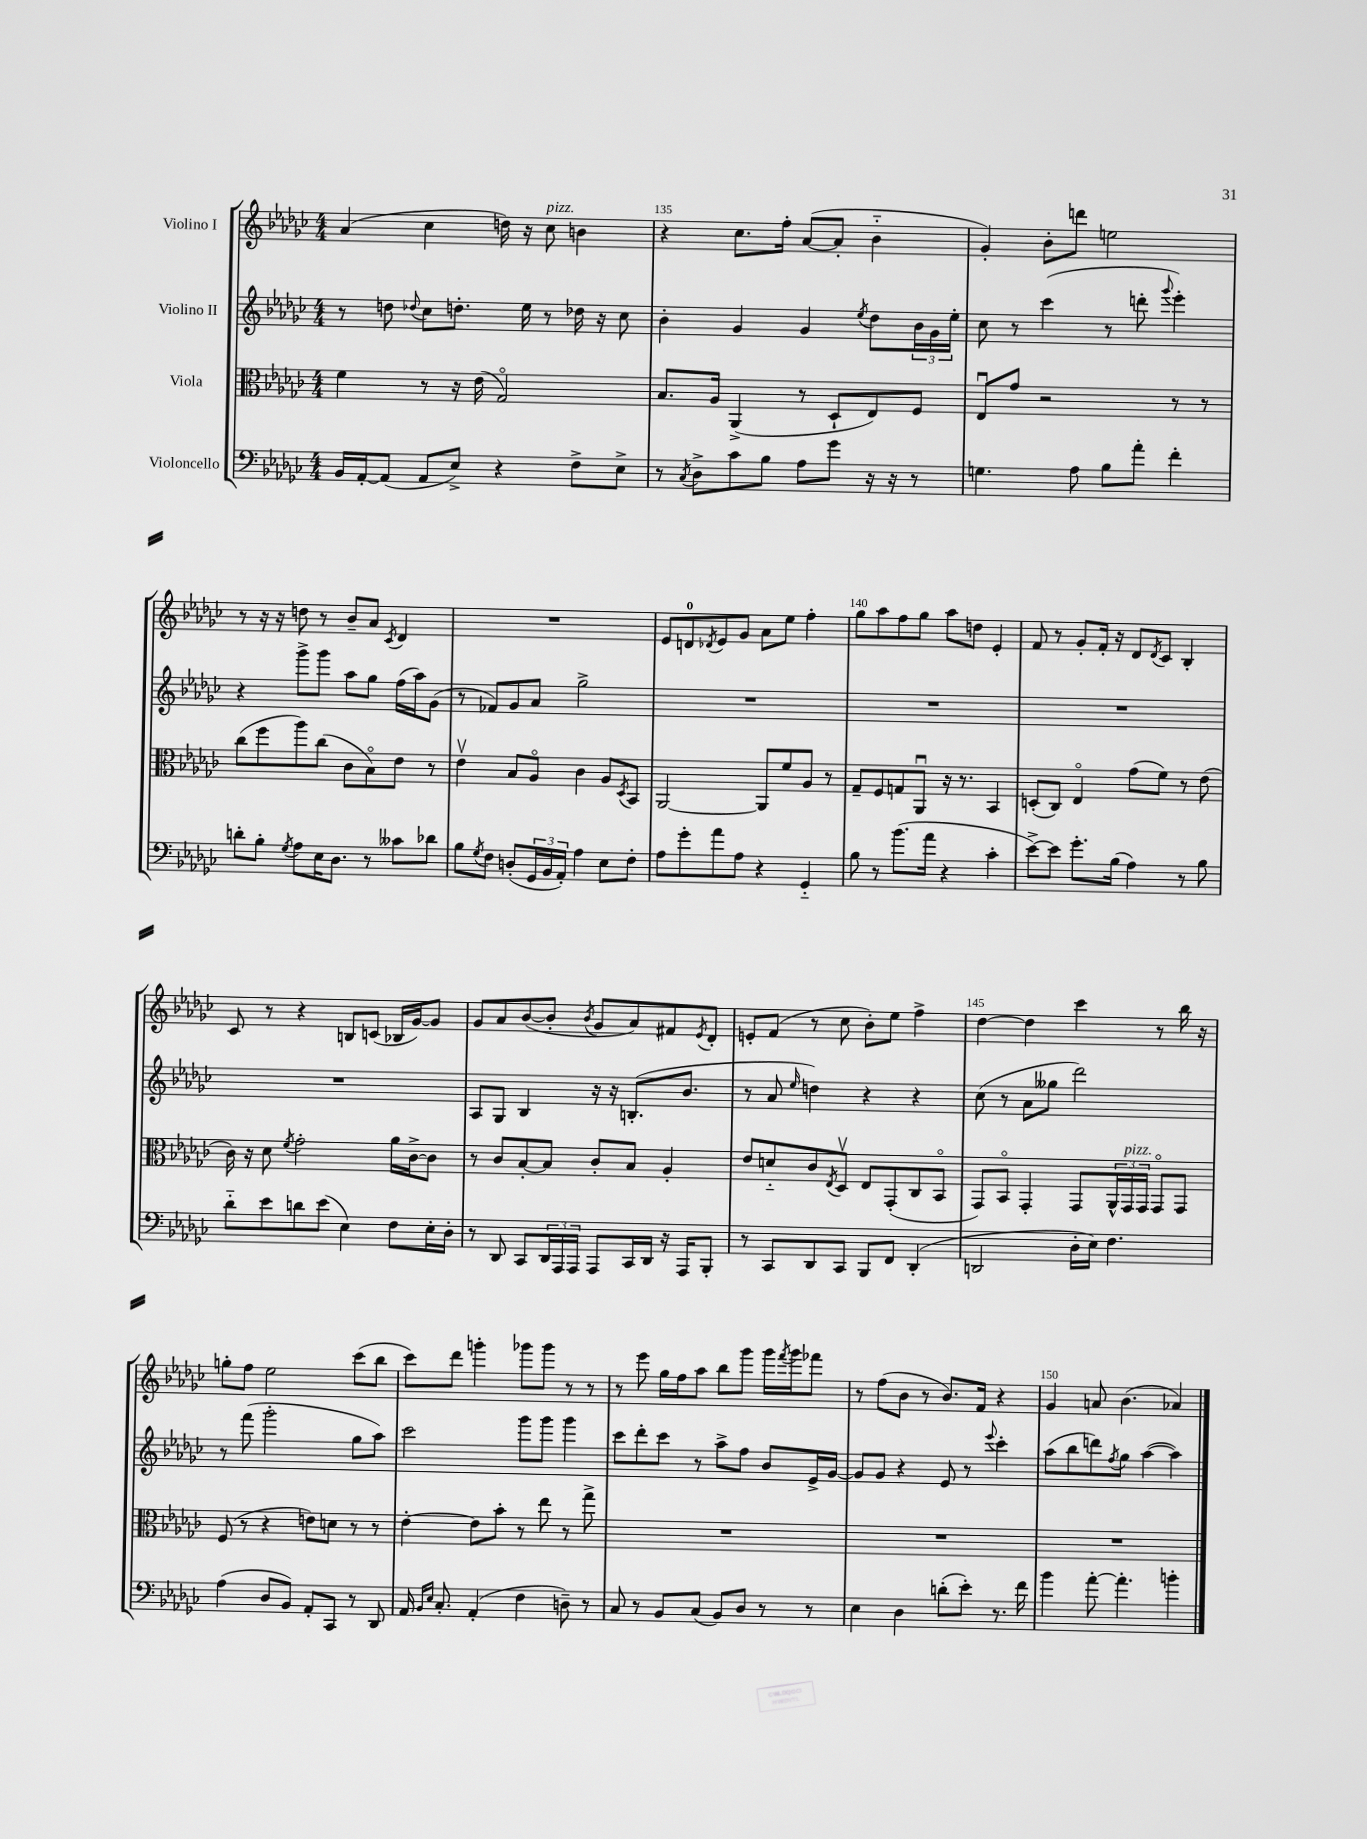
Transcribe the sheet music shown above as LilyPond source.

<<
\new StaffGroup <<
\new Staff = "s0" \with { instrumentName = "Violino I" } {
    \clef treble \key ges \major \numericTimeSignature \time 4/4
    aes'4( ces''4 d''16) r16 ces''8^\markup { \italic "pizz." } b'4 |
    r4 ces''8. f''16-. aes'8~( aes'8-. bes'4-_ |
    ges'4-.) bes'8-. d'''8 e''2 |
    r8 r16 r16 d''8 r8 bes'8-- aes'8 \acciaccatura { ces'8 } des'4 |
    R1 |
    ees'8 d'8-0 \acciaccatura { des'8 } ees'8 ges'8 aes'8 ees''8 f''4-. |
    ges''8 aes''8 f''8 ges''8 aes''8 d''8 ees'4-. |
    f'8 r8 ges'8-. f'16-. r16 des'8 \acciaccatura { des'8 } ces'8 bes4-. |
    ces'8 r8 r4 b8 c'8( bes16 ges'16~) ges'8 |
    ges'8 aes'8 bes'8~( bes'8-. \acciaccatura { bes'8 } ges'8 aes'8) fis'8 \acciaccatura { ees'8 } des'8-. |
    e'8-. f'8( r8 ces''8 bes'8-.) ees''8 f''4-> |
    des''4~ des''4 ces'''4 r8 bes''16 r16 |
    g''8-. f''8 ees''2 ces'''8( bes''8 |
    ces'''8) des'''8 g'''4-. ges'''8 ges'''8 r8 r8 |
    r8 ees'''8 ges''16 f''16 aes''8 bes''8 ges'''8 ges'''16 \acciaccatura { f'''8 } ges'''16 fes'''8 |
    r8 f''8( bes'8 r8 bes'8.) f'16 r4 |
    ges'4 a'8 bes'4.( aes'4) \bar "|." |
}
\new Staff = "s1" \with { instrumentName = "Violino II" } {
    \clef treble \key ges \major \numericTimeSignature \time 4/4
    r8 d''8 \appoggiatura { des''8 } ces''8 d''8.-. ees''16 r8 des''16 r16 ces''8 |
    bes'4-. ges'4 ges'4 \acciaccatura { ees''8 } des''8 \tuplet 3/2 { bes'16 ges'16 ees''16-. } |
    ces''8 r8 ces'''4( r8 d'''8-. \appoggiatura { ges'''8 } ees'''4-.) |
    r4 ges'''8-> ges'''8 aes''8 ges''8 f''16( aes''16) ges'8( |
    r8 fes'8) ges'8 aes'8 ges''2-> |
    R1 |
    R1 |
    R1 |
    R1 |
    aes8 ges8 bes4 r16 r16 b8.-.( bes'8. |
    r8 aes'8 \grace { ees''16 } d''4) r4 r4 |
    ces''8( r8 aes'8 geses''8 des'''2) |
    r8 f'''8( ges'''2-. ges''8 aes''8) |
    ces'''2 ges'''8 ges'''8 ges'''4 |
    ces'''8 des'''8-. ces'''8 r8 aes''8-> f''8 bes'8 ees'16-> ges'16~ |
    ges'8 ges'8 r4 ees'8 r8 \appoggiatura { ees'''8 } ces'''4-. |
    aes''8( bes''8 d'''8) \acciaccatura { f''8 } ges''8 aes''4~( aes''4) \bar "|." |
}
\new Staff = "s2" \with { instrumentName = "Viola" } {
    \clef alto \key ges \major \numericTimeSignature \time 4/4
    f'4 r8 r16 ees'16( ges2\flageolet) |
    bes8. aes16 aes,4->( r8 des8-! ees8) f8 |
    ees8\downbow ges'8 r2 r8 r8 |
    ces''8( f''8 aes''8) ces''8( ces'8 bes8\flageolet) ees'8 r8 |
    ees'4\upbow bes8 aes8\flageolet ces'4 aes8 \acciaccatura { des8 } bes,8 |
    aes,2~ aes,8 f'8 aes8 r8 |
    ges8-- f8 g8 aes,8\downbow r16 r8. bes,4 |
    d8-.( ces8) ees4\flageolet ges'8( f'8) r8 ees'8( |
    ces'16) r16 des'8 \acciaccatura { f'8 } ges'2-. aes'16 ces'16~-> ces'8 |
    r8 ces'8 bes8~-. bes8 ces'8-. bes8 aes4-. |
    ees'8 d'8-_ ces'8 \acciaccatura { ees8 } des8\upbow ees8 ges,8-.( ces8 bes,8\flageolet |
    ges,8) bes,8\flageolet ges,4-. ges,8 \tuplet 3/2 { aes,16-^ ges,16^\markup { \italic "pizz." } ges,16 } ges,8\flageolet ges,8 |
    f8( r8 r4 e'8) d'8 r8 r8 |
    ees'4~-. ees'8 bes'8-. r8 ees''8 r8 ges''8-> |
    R1 |
    R1 |
    R1 \bar "|." |
}
\new Staff = "s3" \with { instrumentName = "Violoncello" } {
    \clef bass \key ges \major \numericTimeSignature \time 4/4
    bes,16 aes,16~-. aes,8( aes,8 ees8->) r4 f8-> ees8-> |
    r8 \acciaccatura { ces8 } des8-> ces'8 bes8 aes8 ges'8 r16 r16 r8 |
    g4. aes8 bes8 aes'8-. f'4-. |
    d'8-. bes8-. \acciaccatura { ges8 } aes8 ees16 des8. r8 ceses'8 des'8 |
    bes8 \acciaccatura { ges8 } f8 d8-.( \tuplet 3/2 { ges,16 bes,16 aes,16-.) } aes4 ees8 f8-. |
    aes8 ges'8-. aes'8 aes8 r4 ges,4-_ |
    bes8 r8 bes'8.( aes'16 r4 ces'4-. |
    ees'8~->) ees'8 ges'8.-. bes16( aes4) r8 bes8 |
    des'8-_ ees'8 d'8 ees'8( ees4) f8 ees16-. des16-. |
    r8 des,8 ces,8 \tuplet 3/2 { des,16 aes,,16 aes,,16 } aes,,8 ces,16 des,16 r16 aes,,16 bes,,8-. |
    r8 ces,8 des,8 ces,8 bes,,8 f,8 des,4-.( |
    d,2 des16-. ees16) f4. |
    aes4( des8 bes,8) aes,8-. ces,8 r8 des,8 |
    aes,16 \grace { bes,16 ees16 } ces8.-. aes,4-.( f4 d8--) r8 |
    ces8 r8 bes,8 ces8( bes,8) des8 r8 r8 |
    ees4 des4 d'8-.( ees'8-.) r8. f'16 |
    bes'4 aes'8~-. aes'4.-. b'4-. \bar "|." |
}
>>
>>
\layout { \context { \Score currentBarNumber = #134 \override BarNumber.break-visibility = ##(#f #t #t) barNumberVisibility = #(every-nth-bar-number-visible 5) } }
